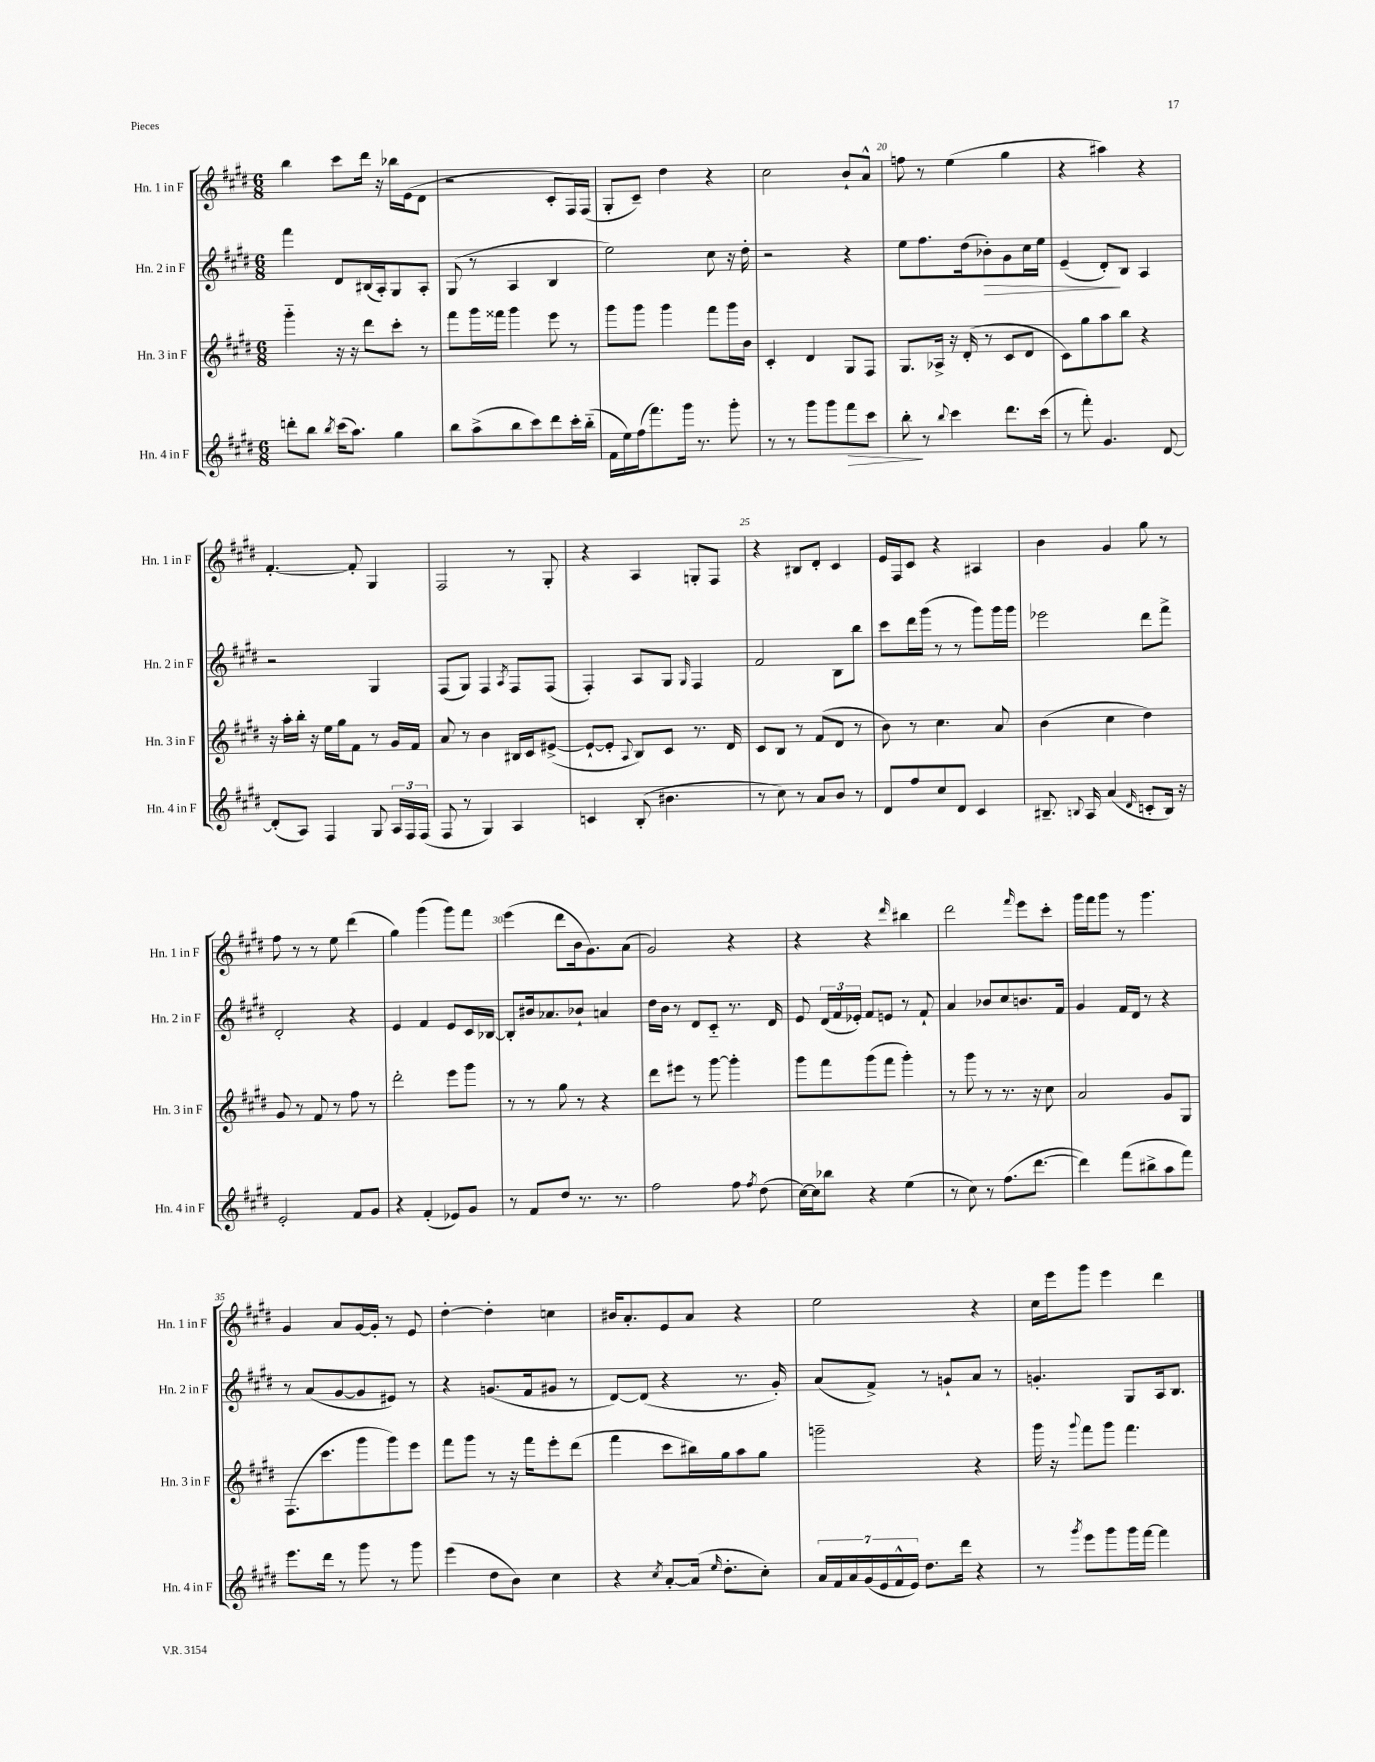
<<
\new StaffGroup <<
\new Staff = "s0" \with { instrumentName = "Hn. 1 in F" shortInstrumentName = "Hn. 1 in F" } {
    \clef treble \key e \major \numericTimeSignature \time 6/8
    \autoBeamOff b''4 cis'''8[ dis'''16] r16 bes''16[ e'16( dis'8] |
    r2 cis'8[-. fis16) fis16]( |
    gis8[-. cis'8]--) dis''4 r4 |
    cis''2 b'8[-! a'8]-^ |
    f''8 r8 e''4( gis''4 |
    r4 ais''4) r4 |
    fis'4.~-. fis'8-. gis4 |
    fis2 r8 gis8-. |
    r4 a4 g8[-. fis8] |
    r4 bis8[ dis'8]-. cis'4 |
    e'16[ fis16 cis'8] r4 ais4 |
    b'4 gis'4 gis''8 r8 |
    fis''8 r8 r8 e''8 dis'''4( |
    gis''4) gis'''4( gis'''8[) fis'''8] |
    e'''4( dis'''8[ b'16 gis'8.) a'8]( |
    gis'2) r4 |
    r4 r4 \grace { dis'''16 } bis''4 |
    dis'''2 \grace { fis'''16 } e'''8[ cis'''8]-. |
    gis'''16[ fis'''16 gis'''8] r8 gis'''4. |
    gis'4 a'8[ gis'16~ gis'16]-. r8 e'8 |
    dis''4~-. dis''4-. c''4 |
    bis'16[ a'8.-. e'8 a'8] r4 |
    e''2 r4 |
    cis''16[ e'''16 gis'''8] e'''4 dis'''4 \bar "|." |
}
\new Staff = "s1" \with { instrumentName = "Hn. 2 in F" shortInstrumentName = "Hn. 2 in F" } {
    \clef treble \key e \major \numericTimeSignature \time 6/8
    \autoBeamOff fis'''4 dis'8[ bis16( a16-.) gis8 a8]-. |
    gis8( r8 a4 b4 |
    e''2) cis''8 r16 dis''16-. |
    r2 r4 |
    e''8[ fis''8. dis''16( bes'8-.\>) gis'8 cis''16 e''16] |
    e'4--( dis'8[-.\!) b8] a4 |
    r2 gis4 |
    fis8[( gis8]) fis4 \acciaccatura { a8 } fis8[ fis8]( |
    fis4-.) a8[ gis8] \grace { gis16 } fis4 |
    fis'2 b8[ b''8] |
    cis'''8[ dis'''16 gis'''16]( r8 r8 gis'''8[) gis'''16 gis'''16] |
    ees'''2 dis'''8[ fis'''8]-> |
    dis'2-. r4 |
    e'4 fis'4 e'8[ cis'16 bes16]~ |
    bes8[-. bis'16 aes'8. bes'8]-! a'4 |
    dis''16[ b'16] r8 dis'8[ cis'8]-_ r8. dis'16 |
    e'8 \tuplet 3/2 { dis'16[( fis'16 ees'16]-.) } fis'8[ e'8] r8 fis'8-! |
    a'4 bes'8[ cis''8 b'8. fis'16] |
    gis'4 fis'16[ dis'16] r8 r4 |
    r8 a'8[( gis'8~ gis'8 eis'8]) r8 |
    r4 g'8.[( fis'16 gis'8] r8 |
    dis'8[~) dis'8]( r4 r8. gis'16-.) |
    a'8[( fis'8]->) r8 g'8[-! a'8] r8 |
    g'4.-. gis8[ a16 b8.] \bar "|." |
}
\new Staff = "s2" \with { instrumentName = "Hn. 3 in F" shortInstrumentName = "Hn. 3 in F" } {
    \clef treble \key e \major \numericTimeSignature \time 6/8
    \autoBeamOff gis'''4-_ r16 r16 dis'''8[ cis'''8]-. r8 |
    fis'''8[ gis'''16 fisis'''16] gis'''4 e'''8 r8 |
    gis'''8[ gis'''8] gis'''4 fis'''8[ gis'''16 b'16] |
    cis'4-. dis'4 gis8[ fis8] |
    gis8.[ aes16]-> r16 dis'16-.( r8 cis'8[ dis'8] |
    cis'8[) gis''8 a''8 b''8] r4 |
    r16 a''16[-. b''16]-. r16 e''16[ gis''16 fis'8] r8 gis'16[ fis'16] |
    a'8 r8 b'4 bis16[ cis'16 eis'8]~->( |
    eis'8[~-! eis'8]-. \appoggiatura { a8 } b8[) cis'8] r8. dis'16 |
    cis'8[ b8] r8 fis'8[( dis'8] r8 |
    b'8) r8 cis''4. a'8 |
    b'4( cis''4 dis''4) |
    gis'8 r8 fis'8 r8 fis''8 r8 |
    dis'''2-. e'''8[ gis'''8] |
    r8 r8 gis''8 r8 r4 |
    dis'''8[ eis'''8] r8 gis'''8~ gis'''4-. |
    gis'''8[ fis'''8 gis'''8( fis'''8] gis'''4-.) |
    r8 gis'''8 r8 r8. r16 cis''8 |
    a'2 gis'8[ gis8] |
    fis8.[( cis'''8. gis'''8 gis'''8) e'''8] |
    fis'''8[ gis'''8] r8 r16 fis'''16[ e'''8-. dis'''8]( |
    fis'''4 cis'''8[ bis''16) gis''16 a''8 gis''8] |
    g'''2-- r4 |
    gis'''16 r16 \appoggiatura { gis'''8 } fis'''8[ gis'''8] fis'''4. \bar "|." |
}
\new Staff = "s3" \with { instrumentName = "Hn. 4 in F" shortInstrumentName = "Hn. 4 in F" } {
    \clef treble \key e \major \numericTimeSignature \time 6/8
    \autoBeamOff d'''8[-. b''8] \acciaccatura { b''8 } cis'''16[( a''8.]) gis''4 |
    b''8[ a''8->( b''8 cis'''8) dis'''8 cis'''16-. b''16]-_( |
    fis'16[ e''16) fis''16( fis'''8.) gis'''16] r8. gis'''8-. |
    r8 r8 gis'''8[ gis'''8 fis'''8\> cis'''8] |
    b''8-.\! r8 \appoggiatura { b''8 } cis'''4 dis'''8.[ cis'''16]( |
    r8 fis'''8-.) gis'4. dis'8~ |
    dis'8[-.( a8]) fis4 gis8 \tuplet 3/2 { a16[ fis16 fis16]( } |
    fis8 r8 gis4) a4 |
    c'4 b8-.( bis'4. |
    r8 cis''8) r8 a'8[ b'8] r8 |
    dis'8[ fis''8 cis''8 dis'8] cis'4 |
    bis8.-- \appoggiatura { b8 } a16 a'4( \grace { dis'16 } c'8[-. b16]) r16 |
    e'2-. fis'8[ gis'8] |
    r4 fis'4-.( ees'8[) gis'8] |
    r8 fis'8[ dis''8] r8. r8. |
    fis''2 fis''8 \acciaccatura { fis''8 } dis''8( |
    cis''16[~) cis''16 bes''8] r4 e''4( |
    r8 cis''8) r8 fis''8.[( dis'''8.]~ |
    dis'''4) fis'''8[( bis''8-> a''8 fis'''8]) |
    e'''8.[ dis'''16] r8 gis'''8 r8 gis'''8 |
    e'''4( dis''8[ b'8]) cis''4 |
    r4 \acciaccatura { cis''8 } a'8[~-. a'16]( \grace { e''16 } dis''8.[-. cis''8]-.) |
    \tuplet 7/4 { a'16[ fis'16 a'16 gis'16( e'16 fis'16-^ e'16]) } dis''8.[ dis'''16] r4 |
    r8 \acciaccatura { gis'''8 } e'''8[ gis'''8 gis'''16 fis'''16]~ fis'''4 \bar "|." |
}
>>
>>
\layout { \context { \Score currentBarNumber = #16 \override BarNumber.break-visibility = ##(#f #t #t) barNumberVisibility = #(every-nth-bar-number-visible 5) } }
